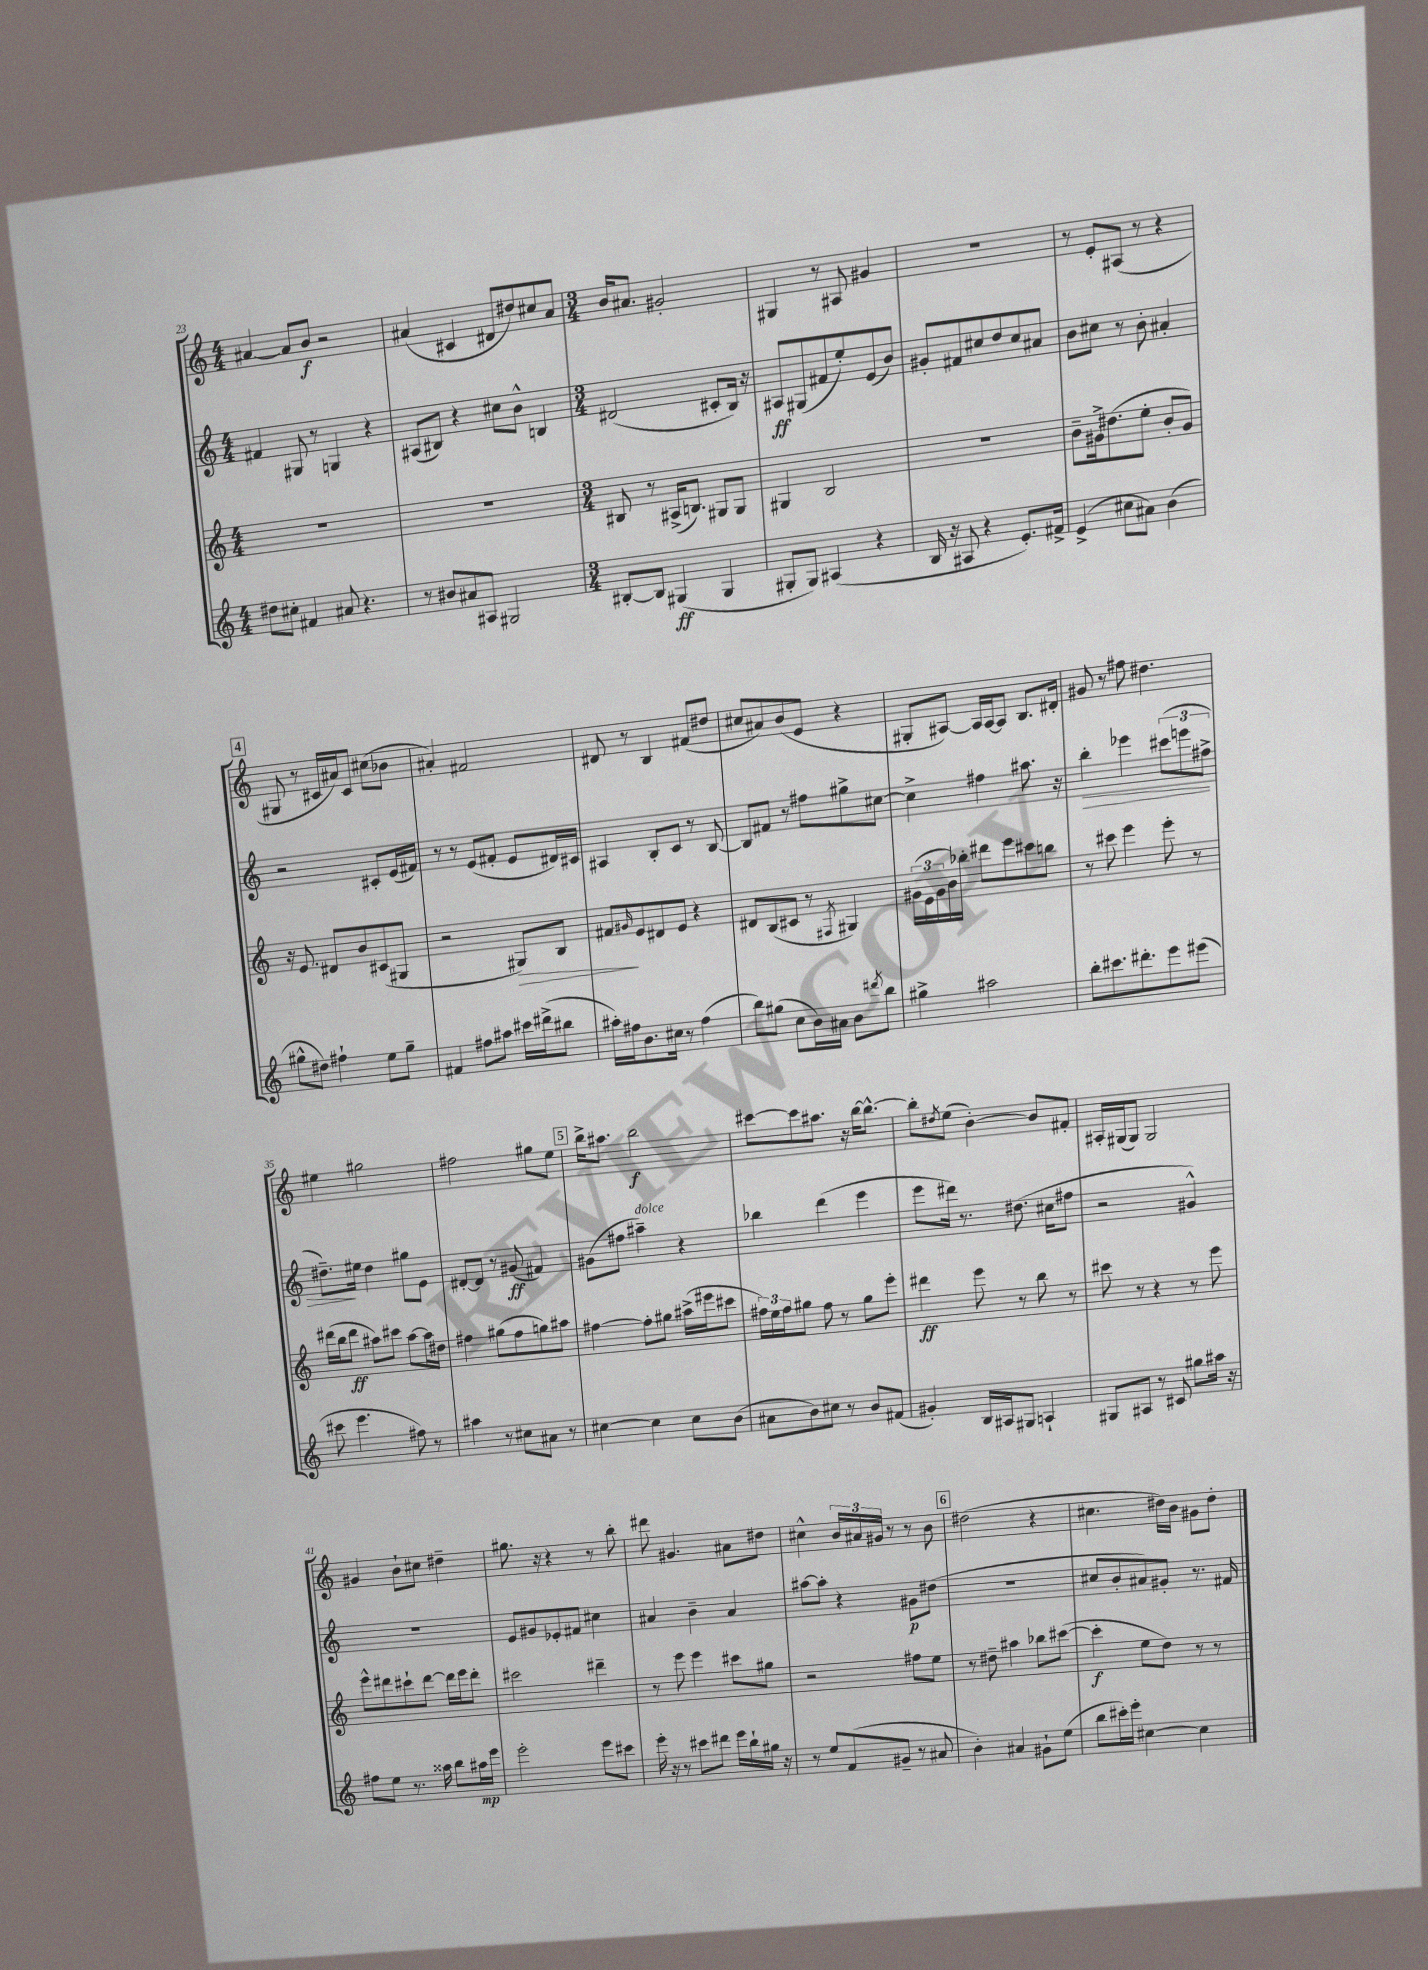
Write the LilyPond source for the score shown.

<<
\new StaffGroup <<
\new Staff = "s0" {
    \clef treble \key c \major \numericTimeSignature \time 4/4
    ais'4~ ais'8 b'8\f r2 |
    ais'4( cis'4 dis'8 dis''8) cis''8 ais'8 |
    \numericTimeSignature \time 3/4 b'16 ais'8. gis'2-. |
    gis4 r8 ais8 gis'4 |
    R2. |
    r8 e'8-. ais8( r8 r4 |
    \mark \markup { \box "4" } gis8 r8 cis'16 ais'16) cis'8 cis''8( bes'8 |
    ais'4-.) fis'2 |
    dis'8 r8 b4 fis'8( dis''8 |
    cis''8 ais'8) b'8( e'8 r4 |
    gis8-. ais8~) ais16 ais16~ ais8 b8. dis'16-. |
    gis'8 r8 fis''8 dis''4. |
    eis''4 gis''2 |
    fis''2 gis''8 e''8 |
    \mark \markup { \box "5" } b''16-> ais''8. b''2\f |
    cis'''8~ cis'''8 ais''8. r16 b''16~ b''8.~-^ |
    b''8-. \acciaccatura { dis''8 } e''8( b'4~-.) b'8 fis'8-. |
    ais16-. gis16( gis8) gis2 |
    gis'4 b'8-! cis''8 dis''4-- |
    gis''8. r16 r4 r8 b''8-. |
    dis'''8 gis'4. ais'8 dis''8 |
    cis''4-^ \tuplet 3/2 { b'16 ais'16 gis'16 } r8 r8 b'8 |
    \mark \markup { \box "6" } dis''2( r4 |
    cis''4. dis''16) b'16 gis'8 dis''8-. \bar "|." |
}
\new Staff = "s1" {
    \clef treble \key c \major \numericTimeSignature \time 4/4
    fis'4 gis8 r8 g4 r4 |
    ais8( bis8) r4 cis''8 b'8-^ b4 |
    \numericTimeSignature \time 3/4 dis'2( cis'8-. b16) r16 |
    ais8\ff gis8( fis'8 e''8-.) e'8( b'8) |
    gis'8-. fis'8 cis''8 d''8 cis''8 ais'8 |
    b'8 cis''8 r8 b'8-. ais'4-. |
    \mark \markup { \box "4" } r2 cis'8-. e'16( fis'16) |
    r8 r8 e'8( fis'8-. e'8 dis'16) cis'16 |
    ais4 b8-. c'8 r8 b8~ |
    b8 fis'8 r8 fis''8 gis''8-> cis''8~ |
    cis''4-> fis''4 ais''8. r16 |
    b''4-.\> ees'''4 \tuplet 3/2 { cis'''8( e'''8 fis''8-> } |
    dis''8.--\!) eis''16 dis''4 gis''8 e'8 |
    dis'8~-. dis'8 r8 gis'8\ff( fis'4) |
    \mark \markup { \box "5" } gis'8( fis''8 ais''4--^\markup { \italic "dolce" }) r4 |
    bes''4 d'''4( e'''4 |
    e'''8 dis'''16) r8. dis''8.( cis''16 fis''8 |
    r2 gis'4-^) |
    R2. |
    e'8 gis'8 ees'8-. fis'8 cis''4 |
    ais'4 b'4-- ais'4 |
    ais''8~ ais''8-. r4 gis'8\p dis''8( |
    \mark \markup { \box "6" } R2. |
    cis''8 b'8-. ais'8) gis'8-. r8. fis'16 \bar "|." |
}
\new Staff = "s2" {
    \clef treble \key c \major \numericTimeSignature \time 4/4
    R1 |
    R1 |
    \numericTimeSignature \time 3/4 bis8 r8 ais16->( b8.) gis8 gis8 |
    gis4 b2 |
    R2. |
    b'8-- gis'16-> dis''8.( e''8-. b'8-. gis'8) |
    \mark \markup { \box "4" } r16 e'8. dis'8 b'8 cis'8( gis8 |
    r2 gis8\>) b8 |
    fis'8\! \grace { gis'16 } e'8 dis'8 e'8 r4 |
    dis'8 b8( cis'8 r8 \acciaccatura { fis8 } gis4) |
    \tuplet 3/2 { gis'16( e'16 gis'16 } b'16) bes''16-. dis'''8 e'''8 cis'''8 b''8 |
    r8 cis'''8 e'''4 e'''8-. r8 |
    dis'''16( b''16 dis'''8\ff ais''8) cis'''8 ais''8~ ais''16 dis''16 |
    fis''4 gis''8( fis''8 g''8) ais''8 |
    \mark \markup { \box "5" } fis''4~ fis''8-. gis''8 ais''16->( eis'''16 cis'''8 |
    \tuplet 3/2 { fis''16) e''16 fis''16 } gis''8 fis''8 r8 gis''8 e'''8-. |
    dis'''4\ff e'''8 r8 b''8 r8 |
    cis'''8 r8 r4 r8 e'''8 |
    e'''8-^ dis'''8 cis'''8-! dis'''8~ dis'''16 e'''16 dis'''8-. |
    cis'''2 dis'''4-- |
    r8 e'''8 e'''4 cis'''8 gis''8 |
    r2 fis''8 e''8 |
    \mark \markup { \box "6" } r8 dis''8-- ais''4 bes''8 cis'''8~( |
    cis'''4-.\f e''8 d''8) r8 r8 \bar "|." |
}
\new Staff = "s3" {
    \clef treble \key c \major \numericTimeSignature \time 4/4
    dis''8 cis''8-. fis'4 ais'8 r4. |
    r8 bis'8 ais'8 ais8 gis2 |
    \numericTimeSignature \time 3/4 bis8~-. bis8 gis4\ff( gis4 |
    gis8-. gis8) ais4( r4 |
    b16 r16 ais8 r4 e'8.-.) fis'16-> |
    e'4->( cis''8 ais'8) b'4( |
    \mark \markup { \box "4" } gis''8-^ dis''8) fis''4-! e''8 gis''8-- |
    fis'4 fis''8 ais''8 cis'''16 dis'''16->( bis''8 |
    ais''16-.) fis''16 b'8. cis''16 r8 fis''4( |
    b''8) gis''8( c''8 b'16) ais'16 b'8 \acciaccatura { dis'''8 } b''8 |
    gis''4-> ais''2 |
    b''8-. cis'''8. dis'''8.-. e'''8 eis'''8( |
    cis'''8 e'''4. fis''8) r8 |
    ais''4 r8 cis''8 ais'8 r8 |
    \mark \markup { \box "5" } cis''4~ cis''4 cis''8 b'8( |
    ais'8 b'8) cis''8 r8 b'8 fis'8( |
    gis'4-.) b16 ais16 gis8 a4-! |
    gis8 ais8 r8 cis'8 gis''8 ais''16 r16 |
    fis''8 e''8 r8. aisis''16 b''8 ais''16\mp e'''16 |
    e'''2-. e'''8 cis'''8 |
    e'''16-. r16 r8 cis'''8 dis'''8 e'''16 b''16-! gis''16 r16 |
    r8 e''8 f'8( gis'8-- r8 ais'8 |
    \mark \markup { \box "6" } b'4-.) ais'4 gis'8-! e''8( |
    b''8 cis'''16-.) e'''16-. cis''4~ cis''4 \bar "|." |
}
>>
>>
\layout { \context { \Score currentBarNumber = #23 } }
